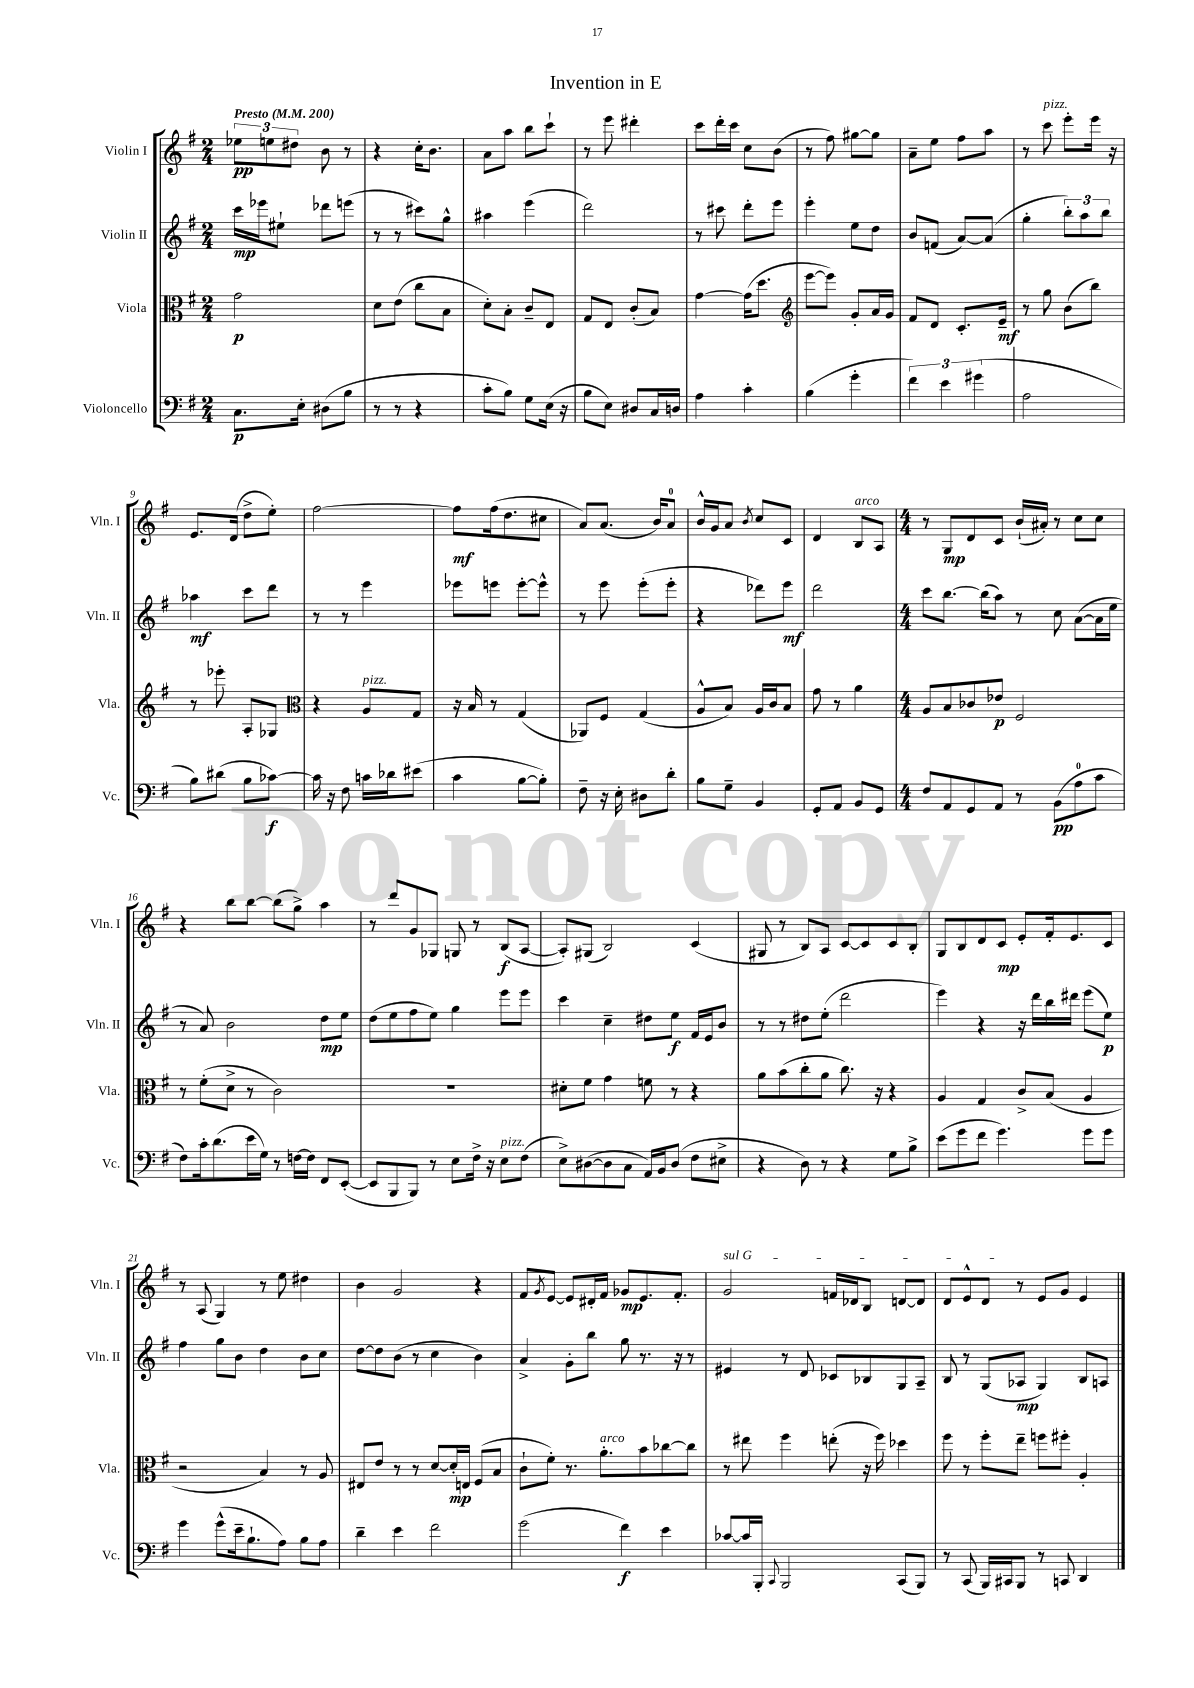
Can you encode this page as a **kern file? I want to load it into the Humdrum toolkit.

**kern	**kern	**kern	**kern
*staff4	*staff3	*staff2	*staff1
*clefF4	*clefC3	*clefG2	*clefG2
*k[f#]	*k[f#]	*k[f#]	*k[f#]
*M2/4	*M2/4	*M2/4	*M2/4
*MM200	*MM200	*MM200	*MM200
8.C	2g	16ccc	12ee-
.	.	16eee-	.
.	.	.	12ee
.	.	8ee#`	.
.	.	.	12dd#
16E'	.	.	.
(8D#	.	8ddd-	8b
8B	.	(8eee	8r
=	=	=	=
8r	8d	8r	4r
8r	(8e	8r	.
4r	8cc	8ccc#)	16cc'
.	.	.	8.b
.	8B	8gg^^	.
=	=	=	=
8c'	8d')	4aa#	8a
8B)	8B'	.	8aa
8G	8c~	(4eee	8bb
(16E	8E	.	8ccc`
16r	.	.	.
=	=	=	=
8B	8G	2ddd)	8r
8E)	8E	.	8eee
8D#	(8c'	.	4ddd#'
16C	8B)	.	.
16D	.	.	.
=	=	=	=
4A	[4g	8r	8ccc
.	.	8ccc#	16ddd'
.	.	.	16ccc
4c'	(16g]	8ddd'	8cc
.	8.dd	.	.
.	.	8eee	(8b
=	=	=	=
*	*clefG2	*	*
(4B	[8eee	4eee'	8r
.	8eee])	.	8ff#)
4g'	8g'	8ee	[8gg#
.	16a	8dd	8gg#]
.	16g	.	.
=	=	=	=
6f#)	8f#	8b	8a~
.	8d	(8f	8ee
6e	.	.	.
.	8.c'	[8a)	8ff#
(6g#	.	.	.
.	.	(8a]	8aa
.	16e~	.	.
=	=	=	=
2A	8r	4gg'	8r
.	8gg	.	8ccc
.	(8b	12bb')	8eee'
.	.	12aa	.
.	8bb)	.	16eee
.	.	12bb	.
.	.	.	16r
=	=	=	=
8B)	8r	4aa-	8.e
(8d#	8eee-'	.	.
.	.	.	(16d
8B	8A'	8ccc	8dd^
[8c-)	8G-	8ddd	8ee')
=	=	=	=
*	*clefC3	*	*
16c-]	4r	8r	[2ff#
16r	.	.	.
8F#	.	8r	.
16c	8A	4eee	.
16d-	.	.	.
(8e#	8G	.	.
=	=	=	=
4c	16r	8eee-	8ff#]
.	16B	.	.
.	8r	8eee	(16ff#
.	.	.	8.dd
[8B	(4G	[8eee'	.
8B'])	.	8eee^^]	8cc#
=	=	=	=
8F#~	8AA-)	8r	8a)
16r	8F#	8eee	(8.a
16E'	.	.	.
8D#	(4G	(8eee'	.
.	.	.	16b)
8d'	.	8eee'	8a
=	=	=	=
8B	8A^^	4r	16b^^
.	.	.	16g
8G~	8B)	.	8a
.	.	.	8qb
4BB	16A	8ddd-)	8cc
.	16c	.	.
.	8B	8eee	8c
=	=	=	=
8GG'	8g	2ddd	4d
8AA	8r	.	.
8BB	4a	.	8B
8GG	.	.	8A
=	=	=	=
*M4/4	*M4/4	*M4/4	*M4/4
8F#	8A	8ccc	8r
8AA	8B	[8.bb	8G
8GG	8c-	.	8d
.	.	(16bb]	.
8AA	8e-	8aa)	8c
8r	2F#	8r	(16b`
.	.	.	16a#')
(8BB	.	8cc	8r
8A	.	([8a	8cc
8c	.	16a]	8cc
.	.	16ee	.
=	=	=	=
8F#)	8r	8r	4r
16c'	(8f#'	8a)	.
(8.d	.	.	.
.	8d^	2b	8bb
16e	8r	.	[8bb
16G)	.	.	.
8r	2c)	.	(8bb]
[16F	.	.	8gg^)
16F]	.	.	.
8FF#	.	8dd	4aa
([8EE'	.	8ee	.
=	=	=	=
8EE]	1r	(8dd	8r
8BBB	.	8ee	8ddd
8BBB)	.	8ff#	8g
8r	.	8ee)	8G-
8E	.	4gg	8G
16F#^	.	.	8r
16r	.	.	.
8E	.	8eee	(8B
(8F#	.	8eee	[8A
=	=	=	=
8E^)	8d#'	4ccc	8A'])
([8D#	8f#	.	(8G#
8D#]	4g	4cc~	2B)
8C	.	.	.
16AA)	8f	8dd#	.
16BB	.	.	.
(8D#	8r	8ee	.
8F#	4r	16f#	(4c
.	.	16e	.
8E#^	.	8b	.
=	=	=	=
4r	8a	8r	8G#
.	(8b	8r	8r
8D)	8cc'	8dd#	8B)
8r	8a	(8ee'	8A
4r	8.cc)	2ddd	[8c
.	.	.	8c]
.	16r	.	.
8G	4r	.	8c
8B^	.	.	8B'
=	=	=	=
(8e	4A	4eee)	8G
8g	.	.	8B
8f#	4G	4r	8d
4.g)	.	.	8c
.	8c^	16r	8e'
.	.	16ddd	.
.	(8B	16bb	16f#'
.	.	16ddd#	8.e
8g	4A	(8eee	.
8g	.	8ee)	8c
=	=	=	=
4g	2r	4ff#	8r
.	.	.	(8A
(8g^^	.	8gg	4G)
16e~	.	8b	.
8.B`	.	.	.
.	4B)	4dd	8r
8A)	.	.	8ee
8B	8r	8b	4dd#
8A	8A	8cc	.
=	=	=	=
4d~	8E#	[8dd	4b
.	8e	8dd]	.
4e	8r	(8b	2g
.	8r	8r	.
2f#	[8d	4cc	.
.	16d']	.	.
.	16E	.	.
.	(8F#	4b)	4r
.	8B	.	.
=	=	=	=
(2g	8c`	4a^	8f#
.	.	.	8qg
.	8f#')	.	[8e
.	8.r	8g'	8e]
.	.	8bb	16d#'
.	8.a'	.	16f#
4f#)	.	8gg	8g-
.	8b	8.r	8.e
4e	[8cc-	.	.
.	.	16r	8.f#'
.	8cc-]	8r	.
=	=	=	=
[8c-	8r	4e#	2g
16c-]	8ee#	.	.
16BBB'	.	.	.
8qqCC	.	.	.
2BBB	4ff#	8r	.
.	.	8d	.
.	(8ee'	8c-	16f
.	.	.	16d-
.	16r	8B-	8B
.	16ff#)	.	.
(8CC	4dd-	8G	[8d
8BBB)	.	8A~	8d]
=	=	=	=
8r	8ff#	8B	8d
(8CC	8r	8r	8e^^
16BBB)	8ff#'	(8G	8d
16CC#	.	.	.
8BBB	8ee~	8A-	8r
8r	8ff	4G)	8e
8CC	8ff#'	.	8g
4DD	4A'	8B	4e
.	.	8A	.
==	==	==	==
*-	*-	*-	*-
